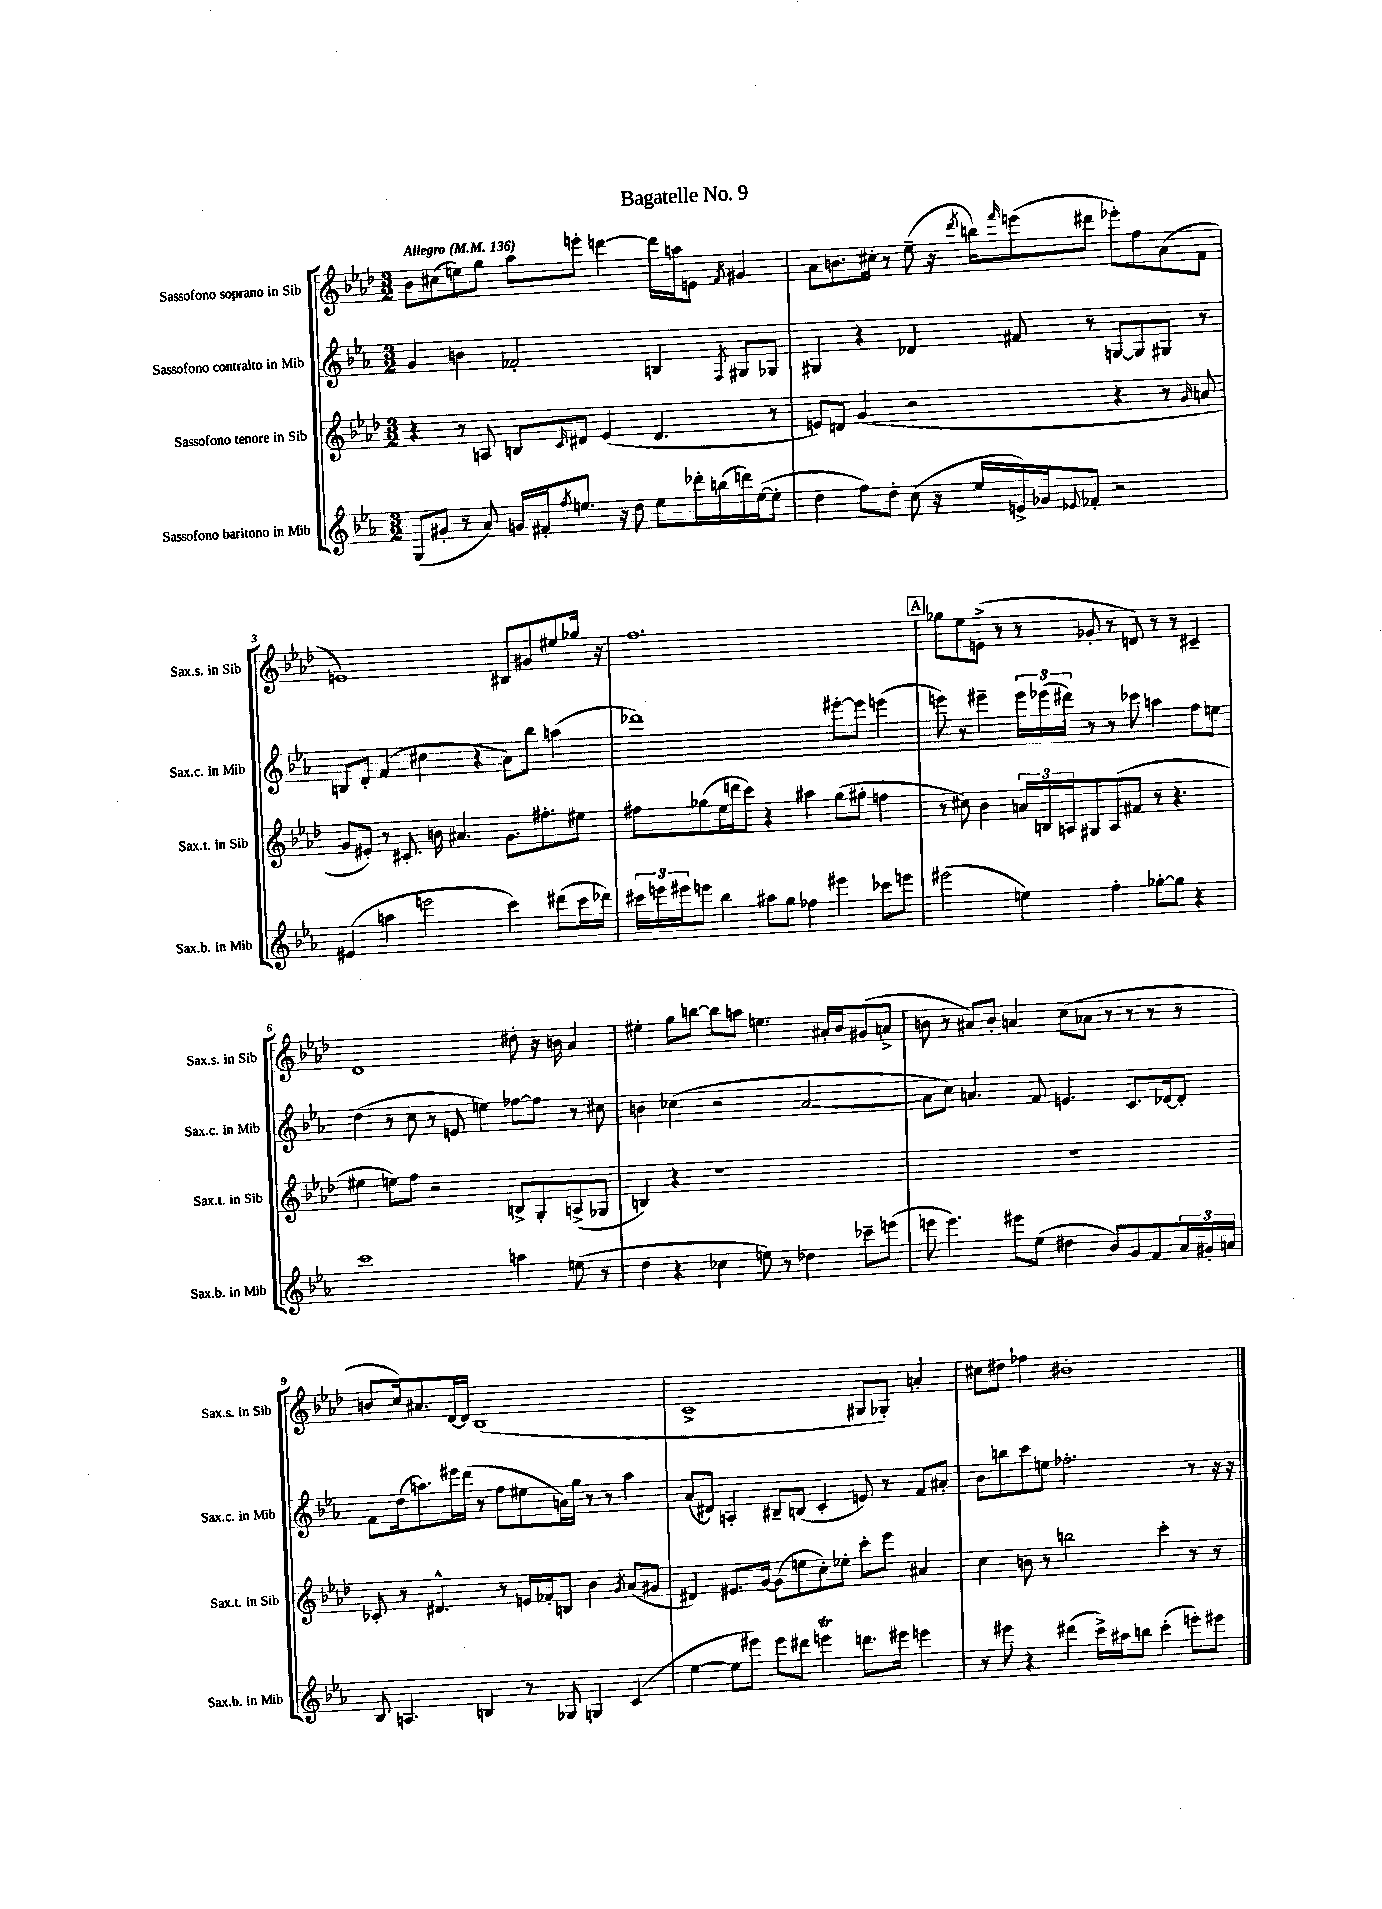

**kern	**kern	**kern	**kern
*part4	*part3	*part2	*part1
*staff4	*staff3	*staff2	*staff1
*I"Sassofono baritono in Mib	*I"Sassofono tenore in Sib	*I"Sassofono contralto in Mib	*I"Sassofono soprano in Sib
*I'Sax.b. in Mib	*I'Sax.t. in Sib	*I'Sax.c. in Mib	*I'Sax.s. in Sib
*clefG2	*clefG2	*clefG2	*clefG2
*k[b-e-a-]	*k[b-e-a-d-]	*k[b-e-a-]	*k[b-e-a-d-]
*M3/2	*M3/2	*M3/2	*M3/2
*MM136	*MM136	*MM136	*MM136
=1	=1	=1	=1
!	!	!	!LO:TX:a:B:t=Allegro
(8G/L	4r	4g/	8b-\L
8g#X'/J	.	.	(8cc#X\
8r	8r	4bn\	8een\)
8a-/)	8An/	.	8gg\J
16gn/LL	8Bn/L	2f-X'/	8aa-\L
16f#X'/J	.	.	.
8qff/	16qqc/	.	.
8.een/J	8d#X/J	.	8eeen'\J
.	(4e-/	.	[4dddn\
16r	.	.	.
8dd\	.	.	.
8ee\L	4.d#/	4Bn/	16ddd\LL]
.	.	.	16aan\J
16ddd-X'\L	.	.	8en\J
(16bbn\	.	.	.
.	.	8qF/	8qf/
16dddn\)	.	8G#X/L	4g#X/
([16ee\J	.	.	.
8ee'\J]	8r	8G-X/J	.
=2	=2	=2	=2
4dd\	8en/L)	4G#X/	8a-\L
.	8dn/J	.	8.bn\
8ff\L)	(4g/	4r	.
.	.	.	16cc#X'\Jk
8dd'\J	.	.	8r
(8cc\	2r	4d-X/	(8ee-~\
16r	.	.	16r
.	.	.	8qddd-/
16ee-/LL	.	.	16bbn\KL)
.	.	.	16qqfff/
16en^/)	.	8f#X/	(8eeen\
16g-X/J	.	.	.
8qqe-X/	.	.	.
8f-X'/J	.	8r	8ddd#X\J
2r	4r	[8Gn/L	8eee-X'\L)
.	.	8G/]	8ff\
.	8r	8G#X/J	(8a-\
.	16qqg/	.	.
.	8an/	8r	8f\J
!!LO:LB:g=z
=3	=3	=3	=3
(4e#X/	8g/L	8Bn/L	1en)
.	8e#X'/J)	8d'/J	.
4aan\	8r	(4f/	.
.	8.c#X'/	.	.
2eeen\	.	4cc#X\	.
.	16bn\	.	.
.	4.a#X/	.	.
.	.	4r	.
4ccc\)	8.g\L	8a-\L)	8B#X/L
.	.	8bb-\J	8g#X/
.	8.ff#X'\	.	.
(8ddd#X\L	.	(4aan\	8ee#X/
16ccc\L	8ee#X\J	.	16gg-X/Jk
16ddd-X\JJ)	.	.	16r
=4	=4	=4	=4
24ccc#X\LL	8ff#X\L	1ddd-X)	1.ff
24eeen\	.	.	.
24eee#X\J	.	.	.
8eeen\J	(8gg-X\	.	.
4bb-\	16ee-\L	.	.
.	16dddn\J	.	.
.	8ccc\J)	.	.
8aa#X\L	4r	.	.
8gg\J	.	.	.
4ff-X\	4aa#X\	.	.
4eee#X\	(8gg-\L	[8eee#X'\L	.
.	8gg#X'\J	8eee#\J]	.
8ccc-X\L	4ffn\	(4eeen\	.
8eeen\J	.	.	.
!!LO:REH:place=s1:t=A
=5	=5	=5	=5
(2eee#X\	8r	8eeen\)	8gg-X\L
.	8cc#X\)	8r	8ee-\
.	4b-\	4eee#X~\	(8en^\J
.	.	.	8r
4een\)	24an/LL	24eee#\LL	8r
.	24Bn/	(24eee-X\	.
.	24An/J	24ddd#X\JJ)	.
.	8G#X/	8r	8g-X'/
4ff'\	(8A/	8r	8r
.	8f#X/J	8ccc-X\	8dn/)
[8gg-X'\L	8r	4aan\	8r
8gg-\J]	4.r	.	8r
4r	.	8ff\L	4c#X~/
.	.	8een\J	.
!!LO:LB:g=z
=6	=6	=6	=6
1ccc	4ee#X\	(4dd\	1d-
.	8een\L)	8r	.
.	8ff\J	8cc\	.
.	2r	8r	.
.	.	8en/	.
.	.	4een\)	.
4aan\	8Bn^/L	[8ff-X\L	8dd#X'\
.	8G'/	8ff-\J]	16r
.	.	.	16bn\
(8een\	(8An^/	8r	4a-/
8r	8G-X/J	8cc#X\	.
=7	=7	=7	=7
4dd\	4Bn/)	4bn\	4ee#X'\
4r	4r	(4cc-X\	8gg\L
.	.	.	[8bbn\J
4cc-X\	1r	2r	8bb\L]
.	.	.	8aan\J
8een\)	.	.	4.een\
8r	.	.	.
4dd-X\	.	[2a-/	.
.	.	.	16a#X'/LL
.	.	.	16b-/J
8ccc-X~\L	.	.	(8g#X/
(8eeen\J	.	.	8an^/J
=8	=8	=8	=8
8eeen\	1.r	8a-\L]	8bn\
4.eee\)	.	8cc\J)	8r
.	.	4.an/	8a#X/L)
.	.	.	8b'/J
8eee#X\L	.	.	4an/
(8ee-\J	.	8f/	.
4dd#X\	.	4.en/	(8cc\L
.	.	.	8a-X\J
8b-/L)	.	.	8r
8g/	.	8.c/L	8r
8f/	.	.	8r
.	.	[16d-X/k	.
24a-/L	.	8d-'/J]	8r
24g#X'/	.	.	.
24an/JJ	.	.	.
!!LO:LB:g=z
=9	=9	=9	=9
8B-/	8c-X'/	8f\L	8bn/L
4.An/	8r	(16dd\k	16cc/k)
.	.	8.aan\)	8.a#X/
.	4.d#X^^/	.	.
.	.	16eee#X\L	[16d-/L
.	.	(16ddd\JJ	16d-/JJ]
4Bn/	.	8r	(1B-
.	8r	8ff\L	.
8r	16en/LL	8ee#X\	.
.	16f-X'/J	.	.
8G-X/	8Bn/J	16an\L)	.
.	.	16gg\JJ	.
4Gn/	4b-\	8r	.
.	.	8r	.
.	8qg/	.	.
(4c/	(8a-/L	4aa\	.
.	8g#X/J	.	.
=10	=10	=10	=10
[4ee-\	4d#X/)	(8a-/L	1c^
.	.	8d#X/J)	.
8ee-\L]	8.e#X/L	4An'/	.
8eee#X\J)	.	.	.
.	[16g/Jk	.	.
8eee#\L	(8g\L]	8B#X~/L	.
8ddd#X\J	8een\	(8Bn/J	.
4eeent\	8cc'\)	4c'/	.
.	8ee-X'\J	.	.
8.dddn\L	8ccc'\L	8en/)	8G#X/L
.	8eee-\J	8r	8G-X'/J)
16eee#X\Jk	.	.	.
4eeen\	4a#X/	8f/L	4an'/
.	.	8a#X'/J	.
=11	=11	=11	=11
8r	4cc\	8b-\L	8cc#X\L
8eee#X\	.	8bbn\	8dd#X\J
4r	8bn\	8ccc\	4ff-X\
.	8r	8een\J	.
(4ddd#X\	2bbn\	2.ff-X'\	1b#X'
16ccc^\LL)	.	.	.
16aa#X\J	.	.	.
8bbn\J	.	.	.
(4ccc'\	4ccc'\	.	.
8eeen'\L)	8r	8r	.
8eee#X\J	8r	16r	.
.	.	16r	.
==	==	==	==
*-	*-	*-	*-
